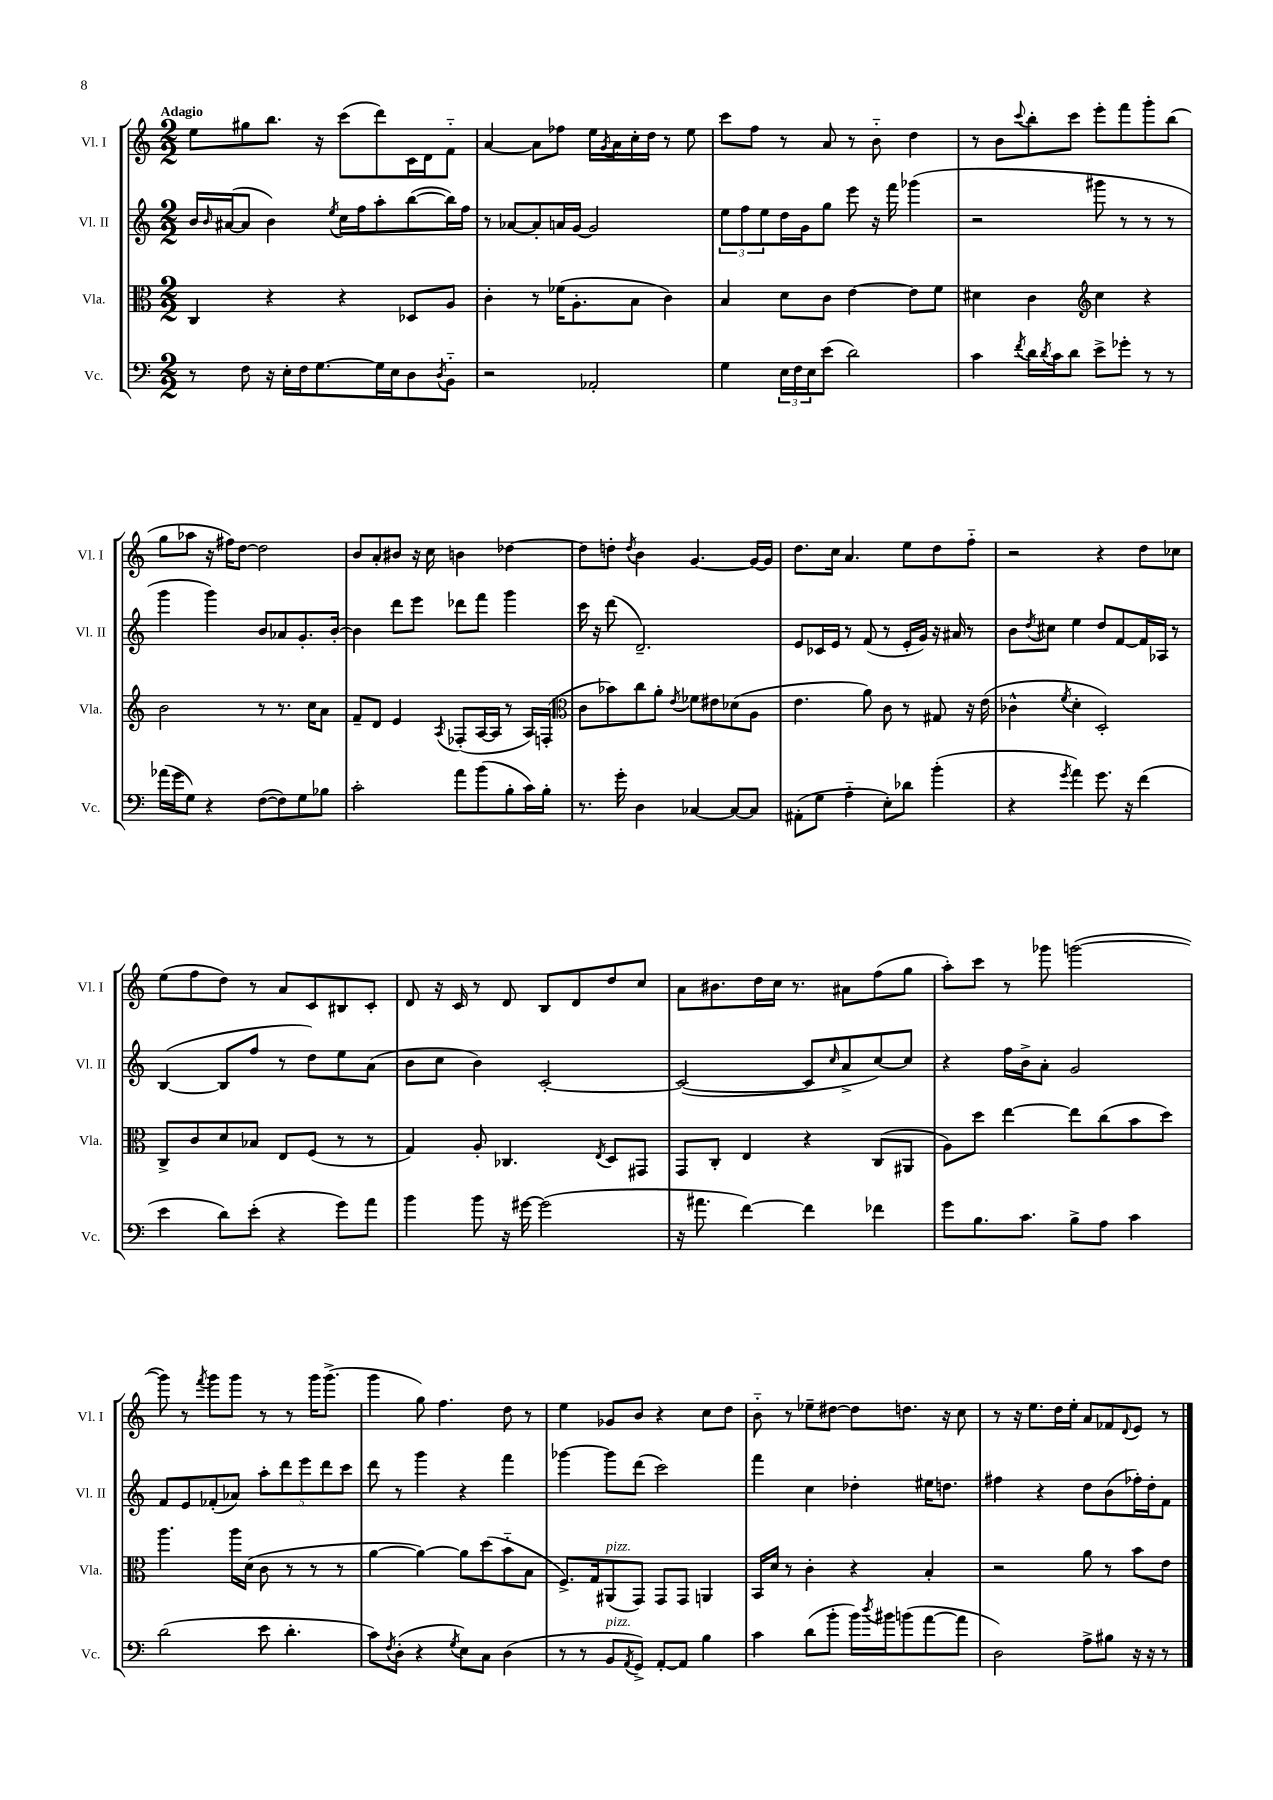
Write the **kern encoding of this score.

**kern	**kern	**kern	**kern
*staff4	*staff3	*staff2	*staff1
*clefF4	*clefC3	*clefG2	*clefG2
*k[]	*k[]	*k[]	*k[]
*M2/2	*M2/2	*M2/2	*M2/2
8r	4C/	16b/LL	8ee\L
.	.	16qqb/	.
.	.	([16a#/J	.
8F\	.	8a#/]J	8gg#\
16r	4r	4b\)	8.bb\J
16E'\LL	.	.	.
16F\J	.	.	.
[8.G\	.	.	16r
.	.	8qee/	.
.	4r	16cc\LL	(8ccc\L
.	.	16ff\J	.
16G\]L	.	8aa'\	8ddd\)
16E\J	.	.	.
8D\	8D-/L	([8bb\	16c\L
.	.	.	16d\J
8qD/	.	.	.
8BB'~\J	8A/J	16bb\]L)	8f'~\J
.	.	16ff\JJ	.
=	=	=	=
2r	4c'\	8r	[4a/
.	.	[8a-/L	.
.	8r	8a-'/]	8a\]L
.	(16f-\LK	16a/L	8ff-\J
.	8.A'\	[16g/JJ	.
2AA-'/	.	2g/]	16ee\LL
.	.	.	8qg/
.	.	.	16a\
.	8B\J	.	16cc'\
.	.	.	16dd\JJ
.	4c\)	.	8r
.	.	.	8ee\
=	=	=	=
4G\	4B/	12ee\L	8ccc\L
.	.	12ff\	.
.	.	.	8ff\J
.	.	12ee\	.
24E\LL	8d\L	16dd\L	8r
24F\	.	.	.
.	.	16g\J	.
24E\J	.	.	.
(8e\J	8c\J	8gg\J	8a/
2d\)	[4e\	8eee\	8r
.	.	16r	8b'~\
.	.	16fff\	.
.	8e\]L	(4ggg-\	4dd\
.	8f\J	.	.
=	=	=	=
4c\	4d#\	2r	8r
.	.	.	8b\L
8qf/	.	.	8qqccc/
16d\LL	4c\	.	8bb'\
8qd/	.	.	.
16c\J	.	.	.
8d\J	.	.	8ccc\J
*	*clefG2	*	*
8e^\L	4cc\	8ggg#\	8eee'\L
8g-'\J	.	8r	8fff\
8r	4r	8r	8ggg'\
8r	.	8r	(8bb\J
=	=	=	=
(16a-\LL	2b\	4ggg\	8gg\L
16g\J	.	.	.
8G\J)	.	.	8aa-\J
4r	.	4ggg\)	16r
.	.	.	16ff#\LK)
.	.	.	[8dd\J
([8F\L	8r	8b/L	2dd\]
8F\])	8.r	8a-/	.
8G\	.	8.g'/	.
.	16cc\LK	.	.
8B-\J	8a\J	.	.
.	.	[16b'/Jk	.
=	=	=	=
2c'\	8f~/L	4b\]	8b/L
.	8d/J	.	8a'/
.	4e/	8ddd\L	8b#/J
.	.	8eee\J	16r
.	.	.	16cc\
.	8qA/	.	.
8a\L	(8F-'/L	8ddd-\L	4b\
(8b\	[16A/L	8fff\J	.
.	16A/]JJ	.	.
8B'\	8r	4ggg\	[4dd-\
16c\L)	16A/LL)	.	.
16B'\JJ	(16F'/JJ	.	.
=	=	=	=
*	*clefC3	*	*
8.r	8c\L	16ccc\	8dd-\]L
.	.	16r	.
.	8b-\)	(8ddd\	8dd'\J
16g'\	.	.	.
.	.	.	8qdd/
4D\	8cc\	2.d~/)	4b\
.	8a'\J	.	.
.	8qe/	.	.
[4C-/	8f-\L	.	[4.g/
.	8e#\	.	.
8C-/_L	(8d-\	.	.
8C-/]J	8A\J	.	16g/_LL
.	.	.	16g/]JJ
=	=	=	=
(8AA#'\L	4.e\	8e/L	8.dd\L
8G\J	.	16c-/L	.
.	.	16e/JJ	16cc\Jk
4A'~\	.	8r	4.a/
.	8a\)	(8f/	.
8E'\L)	8c\	8r	.
8d-\J	8r	16e'/LL	8ee\L
.	.	16g/JJ)	.
(4b'\	8G#/	16r	8dd\
.	.	16a#/	.
.	16r	8r	8ff'~\J
.	(16e\	.	.
=	=	=	=
4r	4c-^^\	8b\L	2r
.	.	8qdd/	.
.	.	8cc#\J	.
8qg/	8qf/	.	.
4a\)	4d'\	4ee\	.
8.g\	2D'/)	8dd/L	4r
.	.	[8f/	.
16r	.	.	.
(4f\	.	16f/]L	8dd\L
.	.	16A-/JJ	.
.	.	8r	8cc-\J
=	=	=	=
4e\	8C^/L	([4B/	(8ee\L
.	8c/	.	8ff\
8d\L)	8d/	8B/]L	8dd\J)
(8e'\J	8B-/J	8ff/J	8r
4r	8E/L	8r	8a/L
.	(8F/J	8dd\L)	8c/
8g\L)	8r	8ee\	8B#/
8a\J	8r	(8a\J	8c'/J
=	=	=	=
4b\	4G/)	8b\L	8d/
.	.	8cc\J	16r
.	.	.	16c/
8b\	8A'/	4b\)	8r
16r	4.C-/	.	8d/
[16g#\	.	.	.
(2g#\]	.	[2c'/	8B/L
.	.	.	8d/
.	8qE/	.	.
.	8D/L	.	8dd/
.	8GG#/J	.	8cc/J
=	=	=	=
16r	8GG/L	(2c/_	8a\L
8.a#\	.	.	.
.	8C'/J	.	8.b#\
[4f\)	4E/	.	.
.	.	.	16dd\L
.	.	.	16cc\JJ
.	.	.	8.r
4f\]	4r	8c/]L	.
.	.	16qqcc/	.
.	.	8a^/	8a#\L
4f-\	(8C/L	[8cc/)	(8ff\
.	8AA#/J	8cc/]J	8gg\J
=	=	=	=
8g\L	8A\L)	4r	8aa'\L)
8.B\	8dd\J	.	8ccc\J
.	[4ee\	16ff\LL	8r
8.c\J	.	16b^\J	.
.	.	8a'\J	8ggg-\
8B^\L	8ee\]L	2g/	([2ggg\
8A\J	(8cc\	.	.
4c\	8b\	.	.
.	8dd\J)	.	.
=	=	=	=
(2d\	4.aa\	8f/L	8ggg\])
.	.	8e/	8r
.	.	.	8qfff/
.	.	(8f-'/	8ggg\L
.	16aa\LL	8a-/J)	8ggg\J
.	(16d\JJ	.	.
8e\	8c\	10aa'\L	8r
.	.	10ddd\	.
4.d'\	8r	.	8r
.	.	10eee\	.
.	8r	.	16ggg\LK
.	.	10ddd\	.
.	.	.	(8.ggg^\J
.	8r	.	.
.	.	10ccc\J	.
=	=	=	=
8c\L)	[4a\	8ddd\	4ggg\
8qF/	.	.	.
(8D'\J	.	8r	.
4r	4a\_)	4ggg\	8gg\)
.	.	.	4.ff\
8qG/	.	.	.
8E\L)	8a\]L	4r	.
8C\J	(8dd\	.	.
(4D\	8b'~\	4fff\	8dd\
.	8B\J	.	8r
=	=	=	=
8r	8.F^/L)	[4ggg-\	4ee\
8r	.	.	.
.	16G/k	.	.
8BB/L	(8AA#/	8ggg-\]L	8g-/L
8qAA/	.	.	.
8GG^/J)	8GG/J)	(8ddd\J	8b/J
[8AA'/L	8GG/L	2ccc\)	4r
8AA/]J	8GG/J	.	.
4B\	4AA/	.	8cc\L
.	.	.	8dd\J
=	=	=	=
4c\	16BB/LL	4fff\	8b'~\
.	16d/JJ	.	.
.	8r	.	8r
(8d\L	4c'\	4cc\	8ee-~\L
8b'\J	.	.	[8dd#\J
16b\LL)	4r	4dd-'\	8dd#\]L
8qdd/	.	.	.
16b#\J	.	.	.
(8b\	.	.	8.dd\J
[8a\	4B'/	16ee#\LK	.
.	.	8.dd\J	16r
8a\]J	.	.	8cc\
=	=	=	=
2D\)	2r	4ff#\	8r
.	.	.	16r
.	.	.	8.ee\L
.	.	4r	.
.	.	.	16dd\L
.	.	.	16ee'\JJ
8A^\L	8a\	8dd\L	8a/L
8B#\J	8r	(8b\	8f-/
.	.	.	8qqd/
16r	8b\L	16ff-'\L)	8e/J
16r	.	16dd'\J	.
8r	8e\J	8f\J	8r
==	==	==	==
*-	*-	*-	*-
